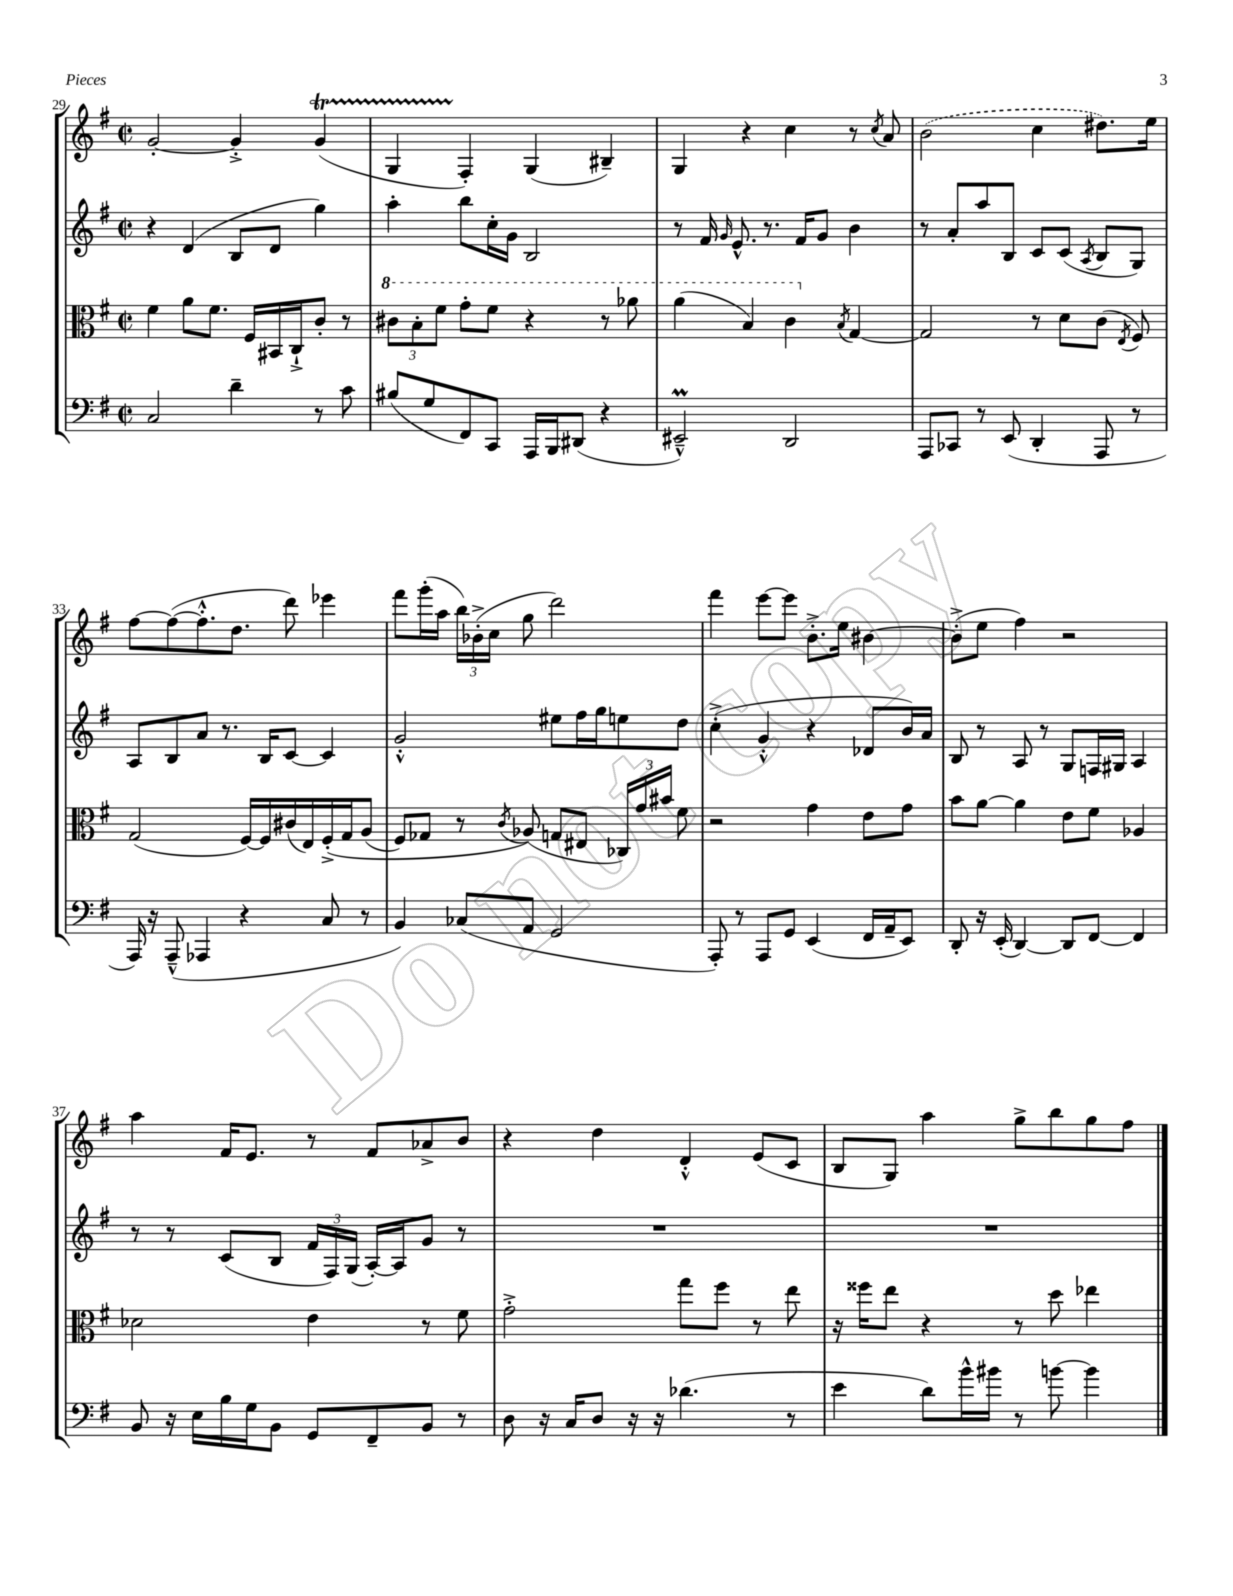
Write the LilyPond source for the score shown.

<<
\new StaffGroup <<
\new Staff = "s0" {
    \clef treble \key g \major \defaultTimeSignature \time 2/2
    \autoBeamOff g'2~-. g'4-.-> g'4\startTrillSpan( |
    g4 fis4-.\stopTrillSpan) g4( bis4--) |
    g4 r4 c''4 r8 \acciaccatura { c''8 } a'8 |
    \once \slurDashed b'2( c''4 dis''8.[) e''16] |
    fis''8[~ fis''8~( fis''8.-.-^ d''8.] d'''8) ees'''4 |
    fis'''8[ g'''16-.( a''16] \tuplet 3/2 { b''16[) bes'16-.->( c''16] } g''8 d'''2) |
    fis'''4 e'''8[~ e'''8] b'8.[-.-> e''16] bis'4~ |
    bis'8[-.->( e''8] fis''4) r2 |
    a''4 fis'16[ e'8.] r8 fis'8[ aes'8-> b'8] |
    r4 d''4 d'4-.-^ e'8[( c'8] |
    b8[ g8]) a''4 g''8[-> b''8 g''8 fis''8] \bar "|." |
}
\new Staff = "s1" {
    \clef treble \key g \major \defaultTimeSignature \time 2/2
    \autoBeamOff r4 d'4( b8[ d'8] g''4) |
    a''4-. b''8[ c''16-. g'16] b2 |
    r8 fis'16 \grace { g'16 } e'8.-^ r8. fis'16[ g'8] b'4 |
    r8 a'8[-. a''8 b8] c'8[ c'8]( \acciaccatura { a8 } b8[ g8]) |
    a8[ b8 a'8] r8. b16[ c'8]~ c'4 |
    g'2-.-^ eis''8[ fis''16 g''16 e''8 d''8] |
    c''4-.->( g'4-.-^ r4 des'8[ b'16) a'16] |
    b8 r8 a8 r8 g8[ f16 gis16] a4 |
    r8 r8 c'8[( b8] \tuplet 3/2 { fis'16[ fis16) g16]( } a16[~-.) a16 g'8] r8 |
    R1 |
    R1 \bar "|." |
}
\new Staff = "s2" {
    \clef alto \key g \major \defaultTimeSignature \time 2/2
    \autoBeamOff fis'4 a'8[ fis'8.] fis16[ bis,16 c16-!-> c'8]-. r8 |
    \tuplet 3/2 { \ottava #1 cis''8[ b'8-. fis''8] } g''8[-. fis''8] r4 r8 aes''8 |
    a''4( b'4) c''4 \ottava #0 \acciaccatura { b8 } g4~ |
    g2 r8 d'8[ c'8]( \acciaccatura { e8 } fis8) |
    g2( fis16[~) fis16 cis'16( e16) fis16-.->\( g16 a8]( |
    fis8[) ges8] r8 \acciaccatura { c'8 } aes8(\) g8[ eis8] \tuplet 3/2 { ces16[) g'16 bis'16] } fis'8 |
    r2 g'4 e'8[ g'8] |
    b'8[ a'8]~ a'4 e'8[ fis'8] aes4 |
    des'2 e'4 r8 fis'8 |
    g'2-.-> g''8[ fis''8] r8 e''8 |
    r16 fisis''16[ e''8] r4 r8 d''8 ees''4 \bar "|." |
}
\new Staff = "s3" {
    \clef bass \key g \major \defaultTimeSignature \time 2/2
    \autoBeamOff c2 d'4-- r8 c'8 |
    bis8[( g8 fis,8) c,8] a,,16[ b,,16 dis,8]( r4 |
    eis,2---^\prall) d,2 |
    a,,8[ ces,8] r8 e,8( d,4-. a,,8 r8 |
    a,,16) r16 a,,8---^( aes,,4 r4 c8 r8 |
    b,4) ces8[( a,8] g,2 |
    a,,8-.) r8 a,,8[ g,8] e,4( fis,16[ a,16-- e,8]) |
    d,8-. r16 e,16-.( d,4~) d,8[ fis,8]~ fis,4 |
    b,8 r16 e16[ b16 g16 b,8] g,8[ fis,8-- b,8] r8 |
    d8 r16 c16[ d8] r16 r16 des'4.( r8 |
    e'4 d'8[) b'16-^ bis'16] r8 b'8~ b'4 \bar "|." |
}
>>
>>
\layout { \context { \Score currentBarNumber = #29 } }
